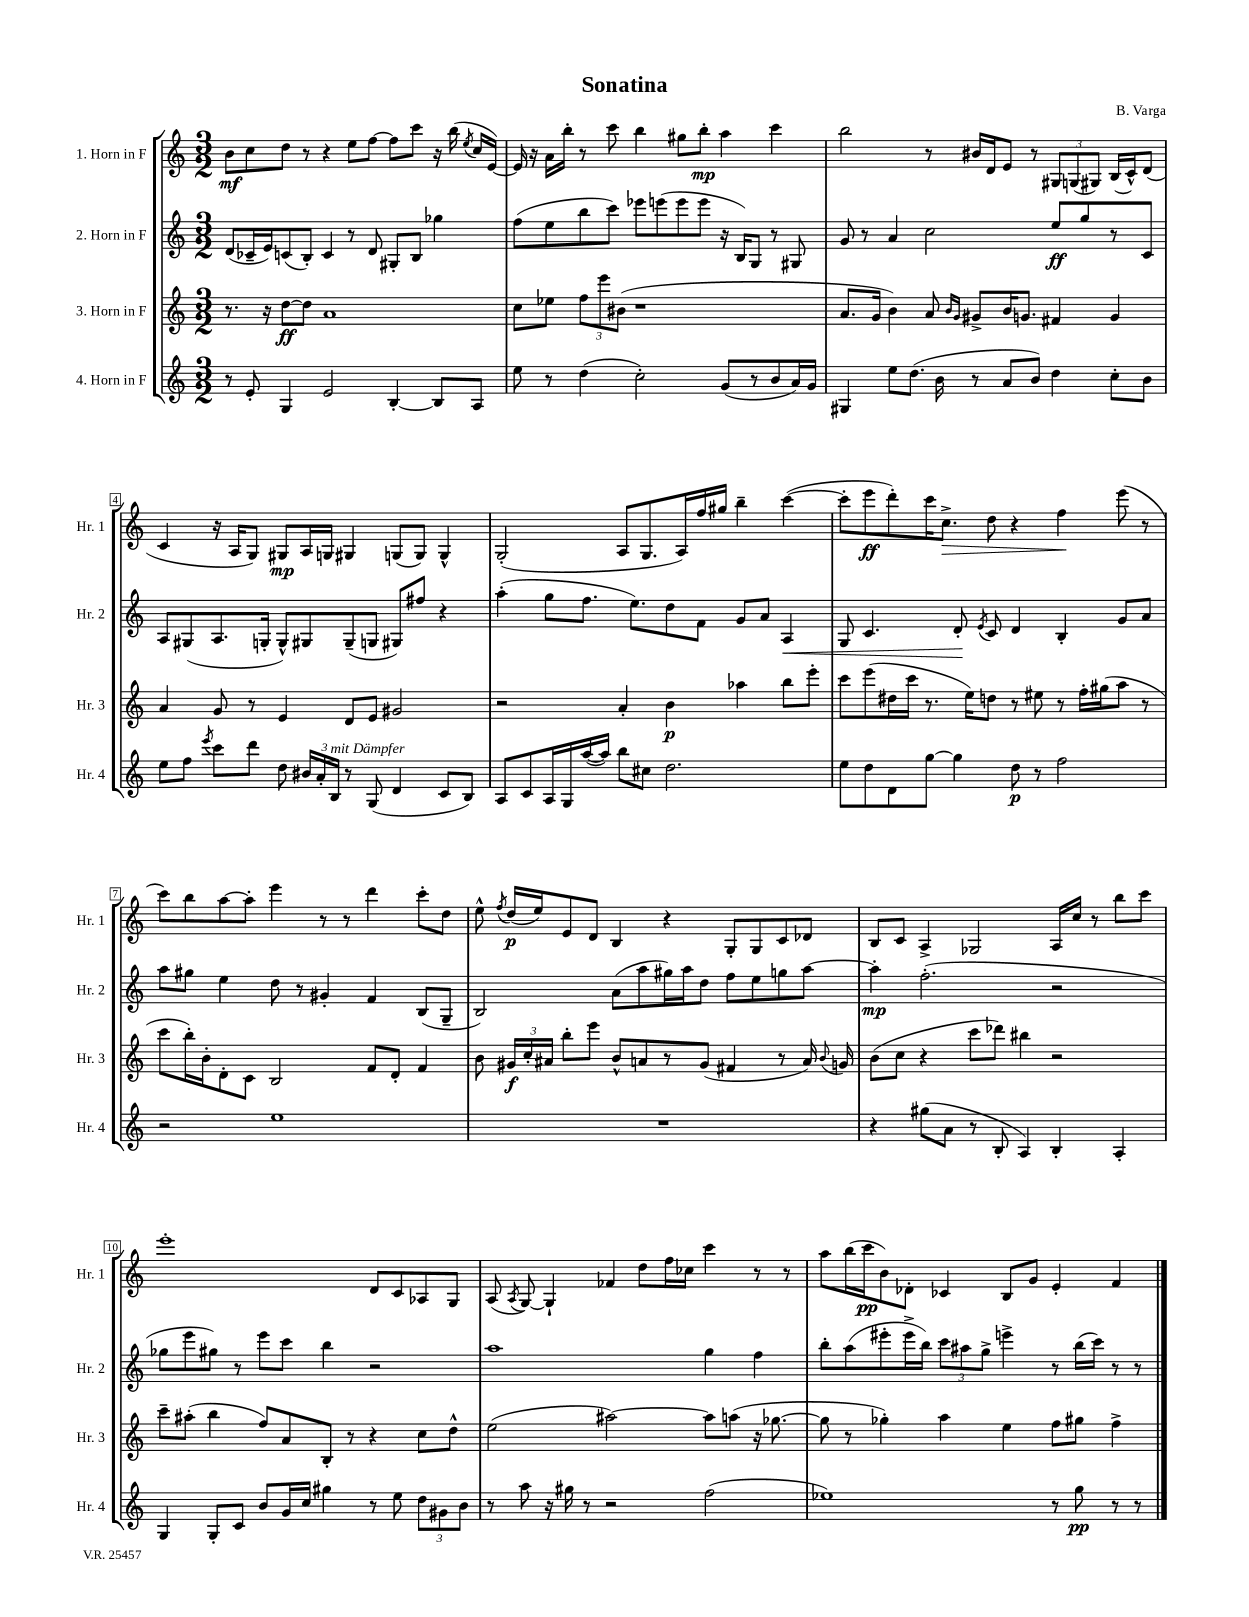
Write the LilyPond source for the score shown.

\header { title = "Sonatina" composer = "B. Varga" }
<<
\new StaffGroup <<
\new Staff = "s0" \with { instrumentName = "1. Horn in F" shortInstrumentName = "Hr. 1" } {
    \clef treble \key c \major \numericTimeSignature \time 3/2
    \autoBeamOff b'8[\mf c''8 d''8] r8 r4 e''8[ f''8]~ f''8[ c'''8] r16 b''16( \acciaccatura { e''8 } c''16[ e'16]~) |
    e'16 r16 a'16[ b''16]-. r8 c'''8 b''4 gis''8[ b''8]-.\mp a''4 c'''4 |
    b''2 r8 bis'16[ d'16 e'8] r8 \tuplet 3/2 { gis8[ g8( gis8]) } b16[( c'16-^) d'8]( |
    c'4 r16 a16[ g8]) gis8[\mp a16 g16] gis4 g8[( g8]) g4-^ |
    g2-.( a8[ g8. a16) f''16 gis''16] b''4-- c'''4~( |
    c'''8[-. e'''8\ff d'''8-.) c'''16 c''8.]->\> d''8 r4 f''4\! e'''8( r8 |
    c'''8[) b''8 a''8~ a''8]-. e'''4 r8 r8 d'''4 c'''8[-. d''8] |
    e''8-^ \acciaccatura { f''8 } d''16[\p( e''16) e'8 d'8] b4 r4 g8[-. g8 c'8 des'8] |
    b8[ c'8] a4-> ges2 a16[ c''16] r8 b''8[ c'''8] |
    e'''1-. d'8[ c'8 aes8 g8] |
    a8( \acciaccatura { a8 } g8~) g4-! fes'4 d''8[ f''16 ces''16] c'''4 r8 r8 |
    a''8[ b''16( c'''16\pp b'8) des'8]-. ces'4 b8[ g'8] e'4-. f'4 \bar "|." |
}
\new Staff = "s1" \with { instrumentName = "2. Horn in F" shortInstrumentName = "Hr. 2" } {
    \clef treble \key c \major \numericTimeSignature \time 3/2
    \autoBeamOff d'8[( ces'16-- e'16) c'8( b8]-.) c'4 r8 d'8 gis8[-. b8] ges''4 |
    f''8[( e''8 b''8 c'''8]) ees'''8[ e'''8( e'''8 e'''8] r16 b16[) g8] r8 gis8 |
    g'8 r8 a'4 c''2 e''8[\ff g''8 r8 c'8] |
    a8[ gis8( a8. g16]-. g8[-^) gis8 gis8--( g8] gis8[) fis''8] r4 |
    a''4-.( g''8[ f''8.] e''8.[) d''8 f'8] g'8[ a'8] a4\< |
    g8 c'4. d'8-.\! \acciaccatura { e'8 } c'8 d'4 b4-. g'8[ a'8] |
    a''8[ gis''8] e''4 d''8 r8 gis'4-. f'4 b8[( g8]-- |
    b2) a'8[( a''8 gis''16) a''16 d''8] f''8[ e''8 g''8 a''8]~ |
    a''4-.\mp f''2.-.( r2 |
    ges''8[ e'''8 gis''8]) r8 e'''8[ c'''8] b''4 r2 |
    a''1 g''4 f''4 |
    b''8[-. a''8( eis'''8-. eis'''16-> b''16]) \tuplet 3/2 { c'''8[ ais''8 g''8]-> } e'''4-> r8 b''16[( c'''16]) r8 r8 \bar "|." |
}
\new Staff = "s2" \with { instrumentName = "3. Horn in F" shortInstrumentName = "Hr. 3" } {
    \clef treble \key c \major \numericTimeSignature \time 3/2
    \autoBeamOff r8. r16 d''8[~\ff d''8] a'1 |
    c''8[ ees''8] \tuplet 3/2 { f''8[ e'''8 bis'8]( } r1 |
    a'8.[ g'16] b'4) a'8 \grace { b'16[ g'16] } gis'8[-> b'16 g'8.] fis'4 g'4 |
    a'4 g'8 r8 e'4 d'8[ e'8] gis'2 |
    r2 a'4-. b'4\p aes''4 b''8[ e'''8]-. |
    c'''8[ e'''8( dis''16 c'''16] r8. e''16[) d''8] r8 eis''8 r8 f''16[-. gis''16( a''8] r8 |
    c'''8[ b''16-.) b'16-. d'8-. c'8] b2 f'8[ d'8]-. f'4 |
    b'8 \tuplet 3/2 { gis'16[\f c''16-. ais'16] } b''8[-. e'''8] b'8[-^ a'8 r8 gis'8]( fis'4 r8 a'16) \appoggiatura { b'8 } g'16 |
    b'8[( c''8] r4 c'''8[ des'''8]) bis''4 r2 |
    c'''8[-- ais''8]-.( b''4 f''8[) a'8 b8]-. r8 r4 c''8[ d''8]-^ |
    e''2( ais''2~) ais''8[ a''8]( r16 ges''8.~ |
    ges''8 r8 ges''4-.) a''4 e''4 f''8[ gis''8] f''4-> \bar "|." |
}
\new Staff = "s3" \with { instrumentName = "4. Horn in F" shortInstrumentName = "Hr. 4" } {
    \clef treble \key c \major \numericTimeSignature \time 3/2
    \autoBeamOff r8 e'8-. g4 e'2 b4~-. b8[ a8] |
    e''8 r8 d''4( c''2-.) g'8[( r8 b'8 a'16) g'16] |
    gis4 e''8[ d''8.]( b'16 r8 a'8[ b'8]) d''4 c''8[-. b'8] |
    e''8[ f''8] \acciaccatura { e'''8 } c'''8[ d'''8] d''8 \tuplet 3/2 { bis'16[ a'16-. b16]^\markup { \italic "mit Dämpfer" } } r8 g8( d'4 c'8[ b8]) |
    a8[ c'8 a16 g16 a''16~( a''16]) b''8[ cis''8] d''2. |
    e''8[ d''8 d'8 g''8]~ g''4 d''8\p r8 f''2 |
    r2 e''1 |
    R1. |
    r4 gis''8[( a'8] r8 b8-. a4) b4-. a4-. |
    g4 g8[-. c'8] b'8[ g'16 c''16] gis''4 r8 e''8 \tuplet 3/2 { d''8[ gis'8 b'8] } |
    r8 a''8 r16 gis''16 r8 r2 f''2( |
    ees''1) r8 g''8\pp r8 r8 \bar "|." |
}
>>
>>
\layout { \context { \Score \override BarNumber.stencil = #(make-stencil-boxer 0.1 0.3 ly:text-interface::print) } }
